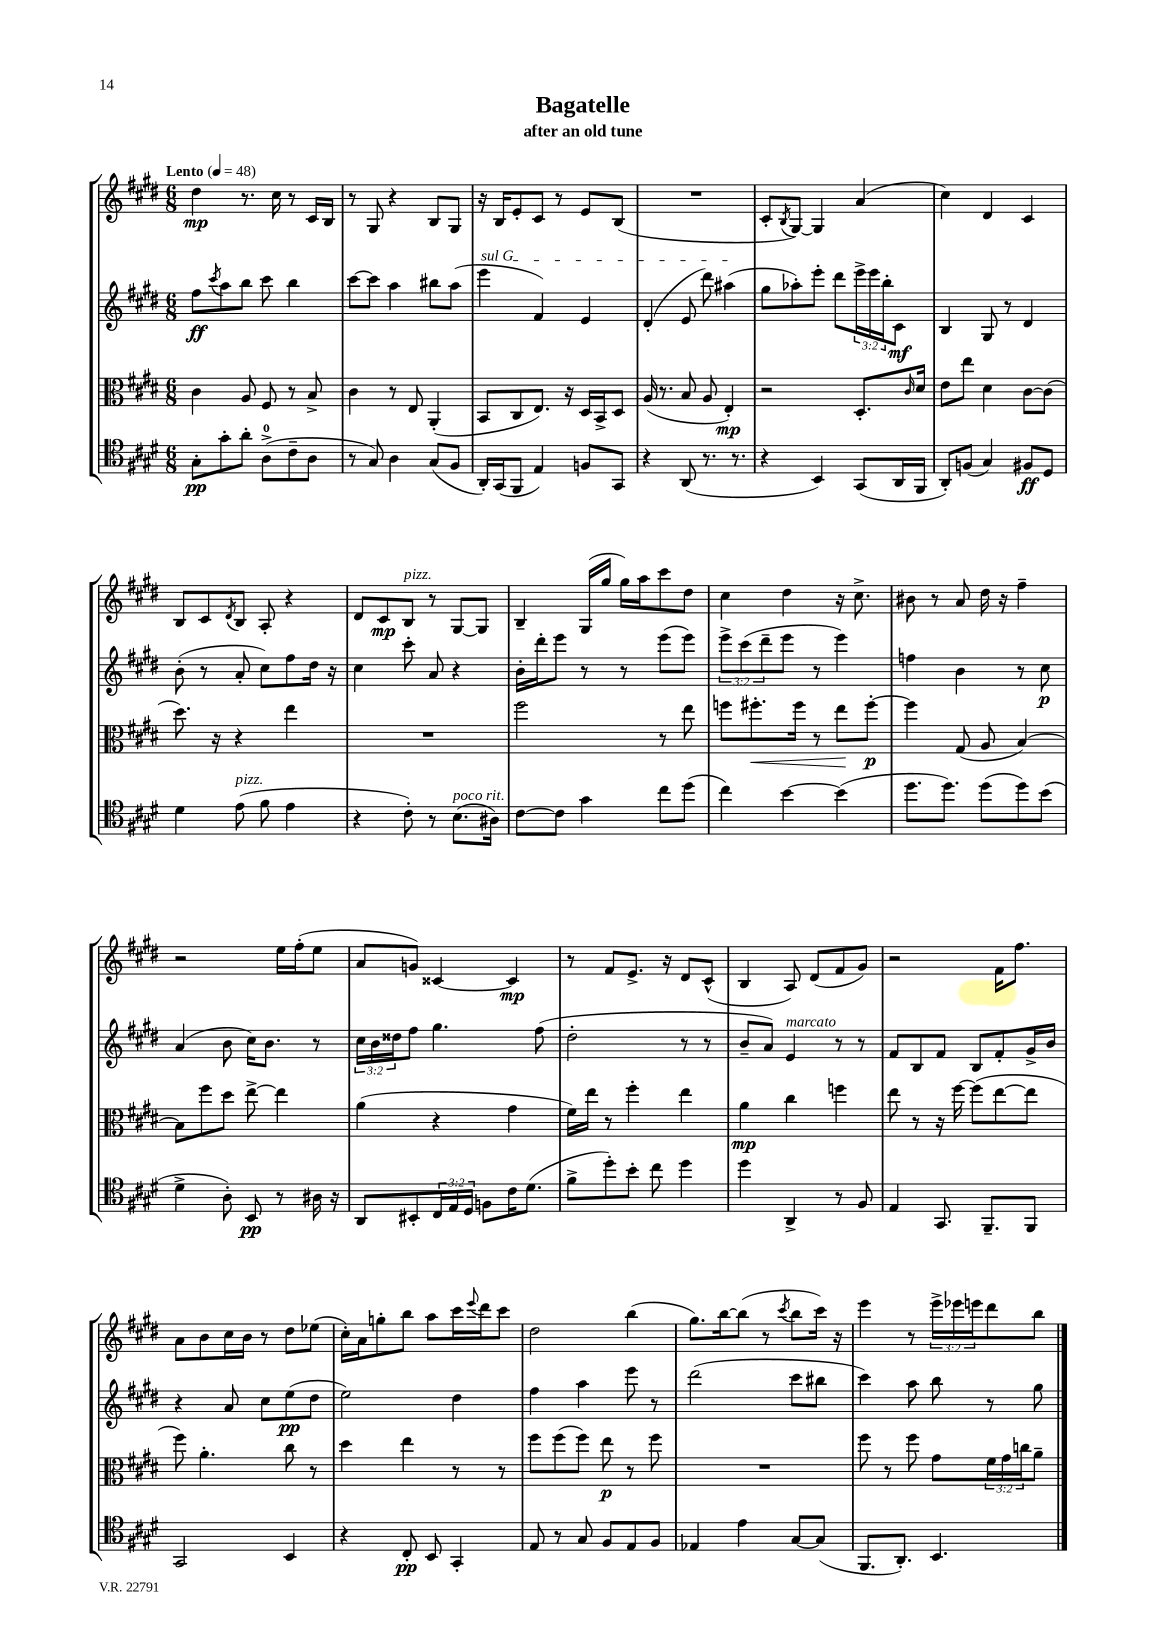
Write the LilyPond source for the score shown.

\header { title = "Bagatelle" subtitle = "after an old tune" }
<<
\new StaffGroup <<
\new Staff = "s0" {
    \clef treble \key e \major \numericTimeSignature \time 6/8 \override Staff.TupletNumber.text = #tuplet-number::calc-fraction-text \tempo "Lento" 4 = 48
    dis''4\mp r8. cis''16 r8 cis'16 b16 |
    r8 gis8 r4 b8 gis8 |
    r16 b16 e'8-. cis'8 r8 e'8 b8( |
    R2. |
    cis'8-. \acciaccatura { b8 } gis8~) gis4 a'4( |
    cis''4) dis'4 cis'4 |
    b8 cis'8 \acciaccatura { dis'8 } b8 a8-. r4 |
    dis'8 cis'8\mp b8^\markup { \italic "pizz." } r8 gis8~ gis8 |
    b4-- gis16( gis''16 gis''16) a''16 cis'''8 dis''8 |
    cis''4 dis''4 r16 cis''8.-> |
    bis'8 r8 a'8 dis''16 r16 fis''4-- |
    r2 e''16 fis''16-.( e''8 |
    a'8 g'8) cisis'4~ cisis'4\mp |
    r8 fis'8 e'8.-> r16 dis'8 cis'8-^( |
    b4 a8) dis'8( fis'8 gis'8) |
    r2 fis'16 fis''8. |
    a'8 b'8 cis''16 b'16 r8 dis''8 ees''8( |
    cis''16-.) a'16 g''8-. b''8 a''8 cis'''16 \appoggiatura { e'''8 } dis'''16 cis'''8 |
    dis''2 b''4( |
    gis''8.) b''16~ b''8( r8 \acciaccatura { cis'''8 } b''8 cis'''16) r16 |
    e'''4 r8 \tuplet 3/2 { e'''16-> ees'''16 e'''16 } dis'''8 b''8 \bar "|." |
}
\new Staff = "s1" {
    \clef treble \key e \major \numericTimeSignature \time 6/8 \override Staff.TupletNumber.text = #tuplet-number::calc-fraction-text
    fis''8\ff \acciaccatura { cis'''8 } a''8 b''8 cis'''8 b''4 |
    cis'''8~ cis'''8 a''4 bis''8 a''8( |
    \once \override TextSpanner.bound-details.left.text = \markup { \italic "sul G" } e'''4\startTextSpan fis'4) e'4 |
    dis'4-.( e'8 dis'''8) ais''4\stopTextSpan( |
    gis''8 aes''8-.) e'''8-. dis'''8 \tuplet 3/2 { e'''16-> e'''16 b''16-. } cis'8\mf |
    b4 gis8 r8 dis'4 |
    b'8-.( r8 a'8-. cis''8) fis''8 dis''16 r16 |
    cis''4 cis'''8-. a'8 r4 |
    b'16-. dis'''16-. e'''8 r8 r8 e'''8( e'''8) |
    \tuplet 3/2 { e'''8-> cis'''8( dis'''8-- } e'''8 r8 e'''4) |
    f''4 b'4 r8 cis''8\p |
    a'4( b'8 cis''16) b'8. r8 |
    \tuplet 3/2 { cis''16 b'16 disis''16 } fis''8 gis''4. fis''8( |
    dis''2-. r8 r8 |
    b'8-- a'8) e'4^\markup { \italic "marcato" } r8 r8 |
    fis'8 b8 fis'8 b8 fis'8-. gis'16-> b'16 |
    r4 a'8 cis''8 e''8\pp( dis''8 |
    e''2) dis''4 |
    fis''4 a''4 e'''8 r8 |
    dis'''2( cis'''8 bis''8 |
    cis'''4) a''8 b''8 r8 gis''8 \bar "|." |
}
\new Staff = "s2" {
    \clef alto \key e \major \numericTimeSignature \time 6/8 \override Staff.TupletNumber.text = #tuplet-number::calc-fraction-text
    cis'4 a8 fis8 r8 b8-> |
    cis'4 r8 e8 a,4-.( |
    b,8 cis8 e8.) r16 dis16 b,16-> dis8 |
    a16( r8. b8 a8 e4-.\mp) |
    r2 dis8.-. \grace { cis'16 } dis'16 |
    e'8 e''8 dis'4 cis'8~ cis'8( |
    dis''8.) r16 r4 e''4 |
    R2. |
    fis''2 r8 e''8 |
    f''8 fis''8.-.\< fis''16 r8 e''8\! fis''8~-.\p |
    fis''4 gis8( a8 b4~) |
    b8 fis''8 dis''8 e''8~-> e''4 |
    a'4( r4 gis'4 |
    fis'16) e''16 r8 fis''4-. e''4 |
    a'4\mp cis''4 f''4 |
    e''8 r8 r16 fis''16~ fis''8( e''8~ e''8 |
    fis''8) a'4.-. cis''8 r8 |
    dis''4 e''4 r8 r8 |
    fis''8 fis''8( fis''8) e''8\p r8 fis''8 |
    R2. |
    fis''8 r8 fis''8 gis'8 \tuplet 3/2 { fis'16 gis'16 c''16 } a'8-- \bar "|." |
}
\new Staff = "s3" {
    \clef tenor \key e \major \numericTimeSignature \time 6/8 \override Staff.TupletNumber.text = #tuplet-number::calc-fraction-text
    gis8-.\pp gis'8-. a'8-. a8-0->( cis'8-- a8 |
    r8 gis8) a4 gis8( fis8 |
    a,16-.) gis,16( fis,8 e4) f8 gis,8 |
    r4 a,8( r8. r8. |
    r4 b,4) gis,8( a,16 fis,16 |
    a,8-.) f8( gis4) fis8\ff dis8 |
    dis'4 e'8^\markup { \italic "pizz." }( fis'8 e'4 |
    r4 cis'8-.) r8 b8.^\markup { \italic "poco rit." }( ais16) |
    cis'8~ cis'8 gis'4 cis''8 dis''8( |
    cis''4) b'4~ b'4( |
    dis''8. dis''8.) dis''8( dis''8) b'8( |
    dis'4-> a8-.) b,8\pp r8 ais16 r16 |
    a,8 bis,8-. \tuplet 3/2 { cis16 e16 dis16 } f8 cis'16 dis'8.( |
    fis'8-> dis''8-.) b'8-. cis''8 dis''4 |
    dis''4 a,4-> r8 fis8 |
    e4 gis,8. fis,8.-- fis,8 |
    gis,2 b,4 |
    r4 cis8-.\pp b,8 gis,4-. |
    e8 r8 gis8 fis8 e8 fis8 |
    ees4 e'4 gis8~ gis8( |
    fis,8. a,8.-.) b,4. \bar "|." |
}
>>
>>
\layout { \context { \Score \remove "Bar_number_engraver" } }
